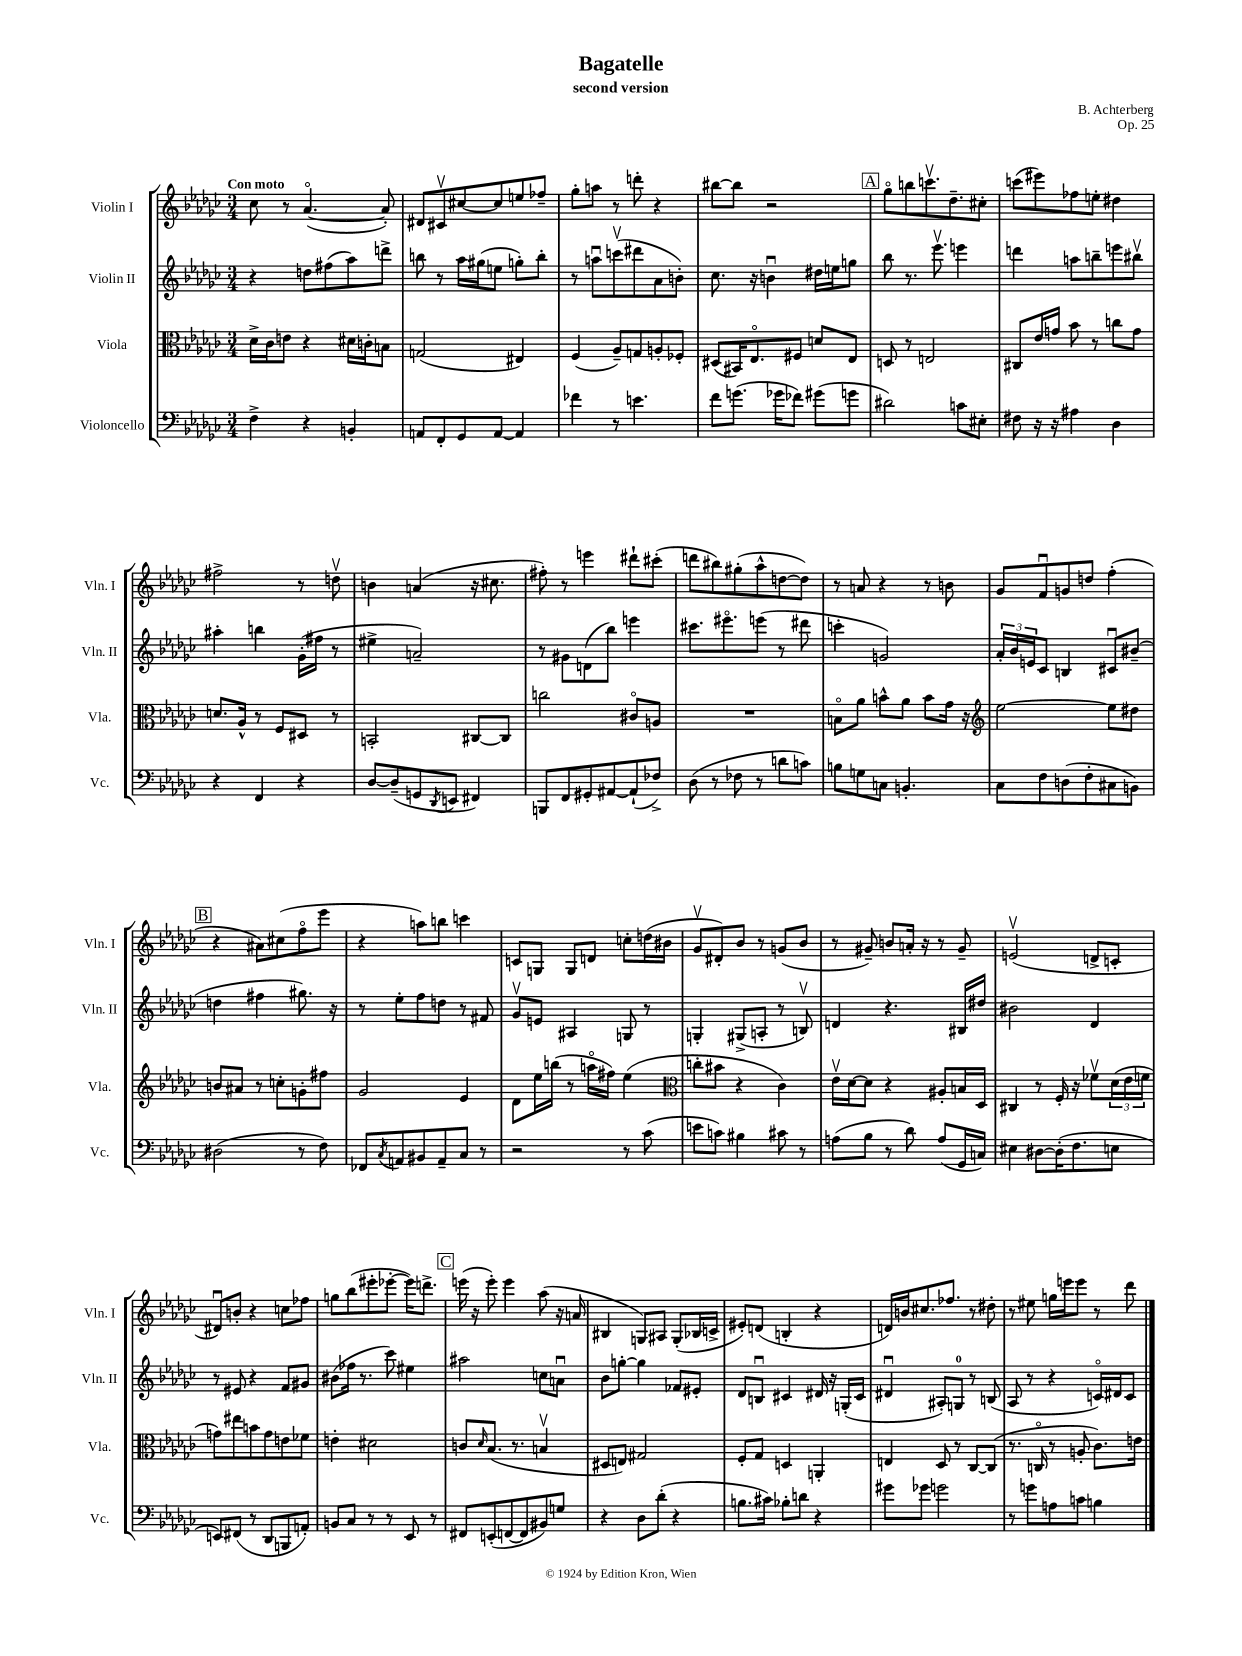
\header { title = "Bagatelle" composer = "B. Achterberg" subtitle = "second version" opus = "Op. 25" }
<<
\new StaffGroup <<
\new Staff = "s0" \with { instrumentName = "Violin I" shortInstrumentName = "Vln. I" } {
    \clef treble \key ges \major \numericTimeSignature \time 3/4 \tempo "Con moto"
    ces''8 r8 aes'4.~\flageolet( aes'8-.) |
    dis'8 cis'8\upbow cis''8~ cis''8 e''8 fes''8-- |
    ges''8-. a''8 r8 d'''8-. r4 |
    bis''8~ bis''8 r2 |
    \mark \markup { \box "A" } ges''8\flageolet b''8 c'''8.\upbow des''8.-- cis''8-. |
    c'''8( eis'''8) fes''8 e''8-. dis''4 |
    fis''2-> r8 d''8\upbow |
    b'4 a'4( r16 cis''8. |
    fis''8-.) r8 e'''4 dis'''8-! cis'''8-.( |
    d'''8 bis''8) gis''8-.( aes''8-^ d''8~ d''8) |
    r8 a'8 r4 r8 b'8 |
    ges'8 f'8\downbow g'8 d''8 f''4-.( |
    \mark \markup { \box "B" } r4 ais'8) cis''8( f''8\flageolet ees'''8 |
    r4 a''8) b''8 c'''4 |
    c'8 g8 g8 d'8 c''8-. d''16( bis'16 |
    ges'8\upbow dis'8-.) bes'8 r8 g'8( bes'8 |
    r8 gis'8--) b'8 a'16-. r16 r8 gis'8-- |
    e'2\upbow( d'8-> c'8-. |
    dis'8\downbow) b'8-. r4 c''8 fes''8 |
    g''8 bes''8( eis'''8-. ees'''8~-. ees'''16) d'''8.-> |
    \mark \markup { \box "C" } e'''16( r16 e'''8-.) e'''4 aes''8( r16 a'16 |
    bis4 g8) ais8 g8-.( bes16 c'16-> |
    eis'8-.) d'8( b4-. r4 |
    d'16) b'16 cis''8. fes''8. r8 dis''8-. |
    r8 eis''8 g''16 e'''16 e'''8 r8 des'''8 \bar "|." |
}
\new Staff = "s1" \with { instrumentName = "Violin II" shortInstrumentName = "Vln. II" } {
    \clef treble \key ges \major \numericTimeSignature \time 3/4
    r4 d''8 fis''8( aes''8) d'''8-> |
    b''8 r8 aes''16 gis''16( e''8 g''8-.) b''8-. |
    r8 a''8\downbow c'''8\upbow( dis'''8 aes'8 b'8-.) |
    ces''8. r16 b'4\downbow dis''16 e''16 g''8 |
    \mark \markup { \box "A" } bes''8 r8. ees'''8.\upbow e'''4 |
    d'''4 a''8 b''8-- e'''8 bis''8\upbow |
    ais''4-. b''4 ges'16-.( fis''16 r8 |
    eis''4-> a'2--) |
    r8 gis'8 d'8( bes''8) e'''4 |
    cis'''8. eis'''8.\flageolet e'''8( r8 dis'''8 |
    c'''4-. g'2) |
    \tuplet 3/2 { aes'16-. bes'16 e'16 } ces'8 b4 cis'8\downbow bis'8--( |
    \mark \markup { \box "B" } d''4 fis''4 gis''8.) r16 |
    r8 ees''8-. f''8 d''8 r8 fis'8 |
    ges'8\upbow e'8 ais4 g8 r8 |
    g4-. gis8->( a8-. r8 b8\upbow) |
    d'4 r4. bis16 dis''16 |
    bis'2 des'4 |
    r8 eis'8 r4 f'8 gis'8 |
    bis'8( fes''16 r8. ces'''8) eis''4 |
    \mark \markup { \box "C" } ais''2 c''8 a'8\downbow |
    bes'8 g''8~-. g''4 fes'8 eis'8-. |
    des'8 b8\downbow cis'4 dis'16 r16 g16-.( cis'16 |
    dis'4\downbow ais8-.) g8-0 r8 b8( |
    aes8 r8 r4 c'16\flageolet) dis'16 c'8 \bar "|." |
}
\new Staff = "s2" \with { instrumentName = "Viola" shortInstrumentName = "Vla." } {
    \clef alto \key ges \major \numericTimeSignature \time 3/4
    des'16-> ces'16 e'8 r4 dis'16 c'16-. b8 |
    g2( eis4) |
    f4( aes8--) g8 a8-. fes8-. |
    dis8( bis,16) ees8.\flageolet fis8 d'8 ees8 |
    \mark \markup { \box "A" } d8 r8 e2 |
    cis8 ees'16 g'16 bes'8 r8 c''8 g'8 |
    d'8. aes16-^ r8 f8 dis8 r8 |
    b,2-. cis8~ cis8 |
    c''2 cis'8\flageolet a8 |
    R2. |
    b8\flageolet aes'8 b'8-^ aes'8 b'8 ges'16 r16 |
    \clef treble ees''2~ ees''8 dis''8 |
    \mark \markup { \box "B" } b'8 ais'8 r8 c''8-. g'8-. fis''8 |
    ges'2 ees'4 |
    des'8 ees''16 b''16( r8 a''16\flageolet fis''16) ees''4( |
    \clef alto c''8-. bis'8 r4 ces'4) |
    ees'16\upbow des'16~ des'8 r4 ais8-. b16 des16 |
    cis4 r8 f16-. r16 fes'8\upbow \tuplet 3/2 { des'16( ees'16 f'16 } |
    g'8) eis''8 b'8 g'8 e'8 fes'8 |
    e'4-. dis'2 |
    \mark \markup { \box "C" } c'8 \grace { des'16 } bes8.( r8. b4\upbow |
    dis8 e8) gis2 |
    f8-. ges8 d4 a,4-. |
    e4 des8 r8 ces8~ ces8( |
    r8. c16\flageolet r8 a8-. ces'8.) e'16 \bar "|." |
}
\new Staff = "s3" \with { instrumentName = "Violoncello" shortInstrumentName = "Vc." } {
    \clef bass \key ges \major \numericTimeSignature \time 3/4
    f4-> r4 b,4-. |
    a,8 f,8-. ges,8 a,8~ a,4 |
    fes'4 r8 e'4. |
    f'8 g'8.( ges'16 fes'8) gis'8( g'8 |
    \mark \markup { \box "A" } dis'2) c'8 eis8-. |
    fis8 r16 r16 ais4 des4 |
    r4 f,4 r4 |
    des8~ des8--( g,8 \acciaccatura { des,8 } e,8 fis,4) |
    b,,8 f,8 gis,8-. ais,8~ ais,8-!( fes8->) |
    des8( r8 fes8 r8 d'8 c'8) |
    b8 g8 c8 b,4.-. |
    ces8 f8 d8( f8-. cis8 b,8) |
    \mark \markup { \box "B" } dis2( r8 f8) |
    fes,8 \acciaccatura { ces8 } a,8 bis,8 a,8-- ces8 r8 |
    r2 r8 ces'8( |
    e'8 c'8) bis4 cis'8 r8 |
    a8( bes8 r8 des'8) a8( ges,16 c16) |
    eis4 dis8~ dis16-.( f8. e8 |
    e,8) fis,8( r8 des,8 b,,8 a,8-.) |
    b,8 ces8 r8 r8 ees,8 r8 |
    \mark \markup { \box "C" } fis,8 e,8-.( f,8~ f,8 bis,8) g8 |
    r4 des8 des'8-.( r4 |
    b8. cis'16) bes8-. d'8 r4 |
    gis'8 ges'8 g'2 |
    r8 g'8 a8 c'8 b4 \bar "|." |
}
>>
>>
\layout { \context { \Score \remove "Bar_number_engraver" } }
